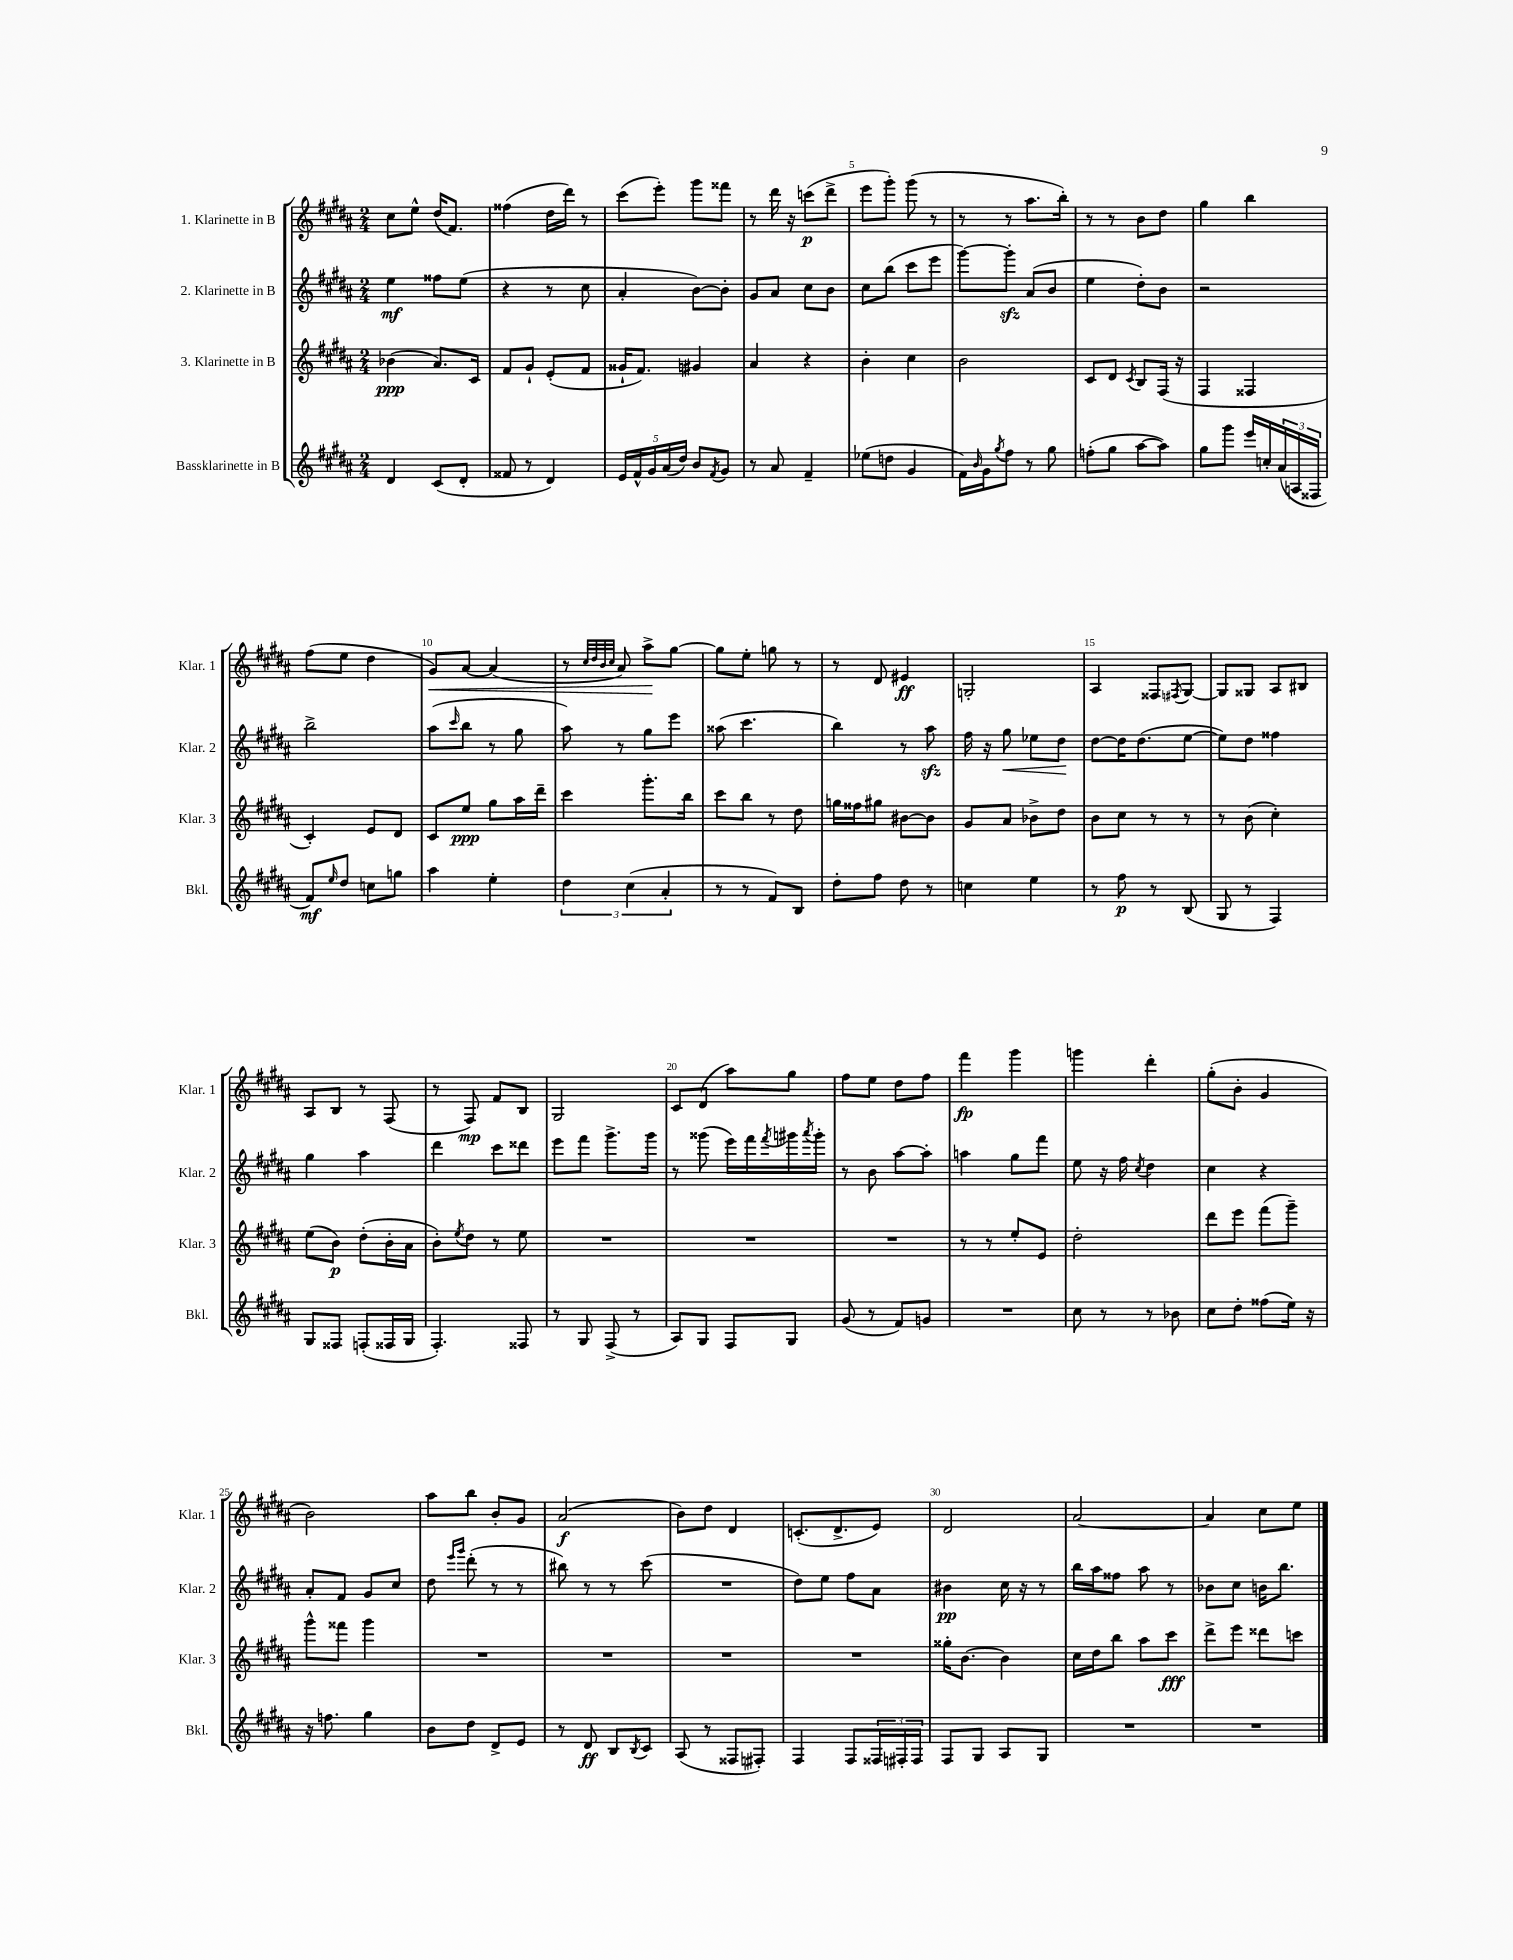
<<
\new StaffGroup <<
\new Staff = "s0" \with { instrumentName = "1. Klarinette in B" shortInstrumentName = "Klar. 1" } {
    \clef treble \key b \major \numericTimeSignature \time 2/4
    cis''8 e''8-^ dis''16( fis'8.) |
    fisis''4( dis''16 dis'''16) r8 |
    cis'''8( e'''8-.) gis'''8 fisis'''8 |
    r8 dis'''16 r16 c'''8\p( dis'''8-> |
    e'''8 gis'''8-.) gis'''8( r8 |
    r8 r8 ais''8. b''16-.) |
    r8 r8 b'8 dis''8 |
    gis''4 b''4 |
    fis''8( e''8 dis''4 |
    gis'8\<) ais'8~ ais'4( |
    r8 \grace { cis''32 dis''32 b'32 cis''32 } ais'8) ais''8->\! gis''8~ |
    gis''8 e''8-. g''8 r8 |
    r8 dis'8 eis'4\ff |
    g2-. |
    ais4 fisis8 \acciaccatura { fis8 } gis8~ |
    gis8 gisis8 ais8 bis8 |
    ais8 b8 r8 fis8( |
    r8 fis8\mp) fis'8 b8 |
    gis2 |
    cis'8 dis'8( ais''8) gis''8 |
    fis''8 e''8 dis''8 fis''8 |
    fis'''4\fp gis'''4 |
    g'''4 dis'''4-. |
    gis''8-.( b'8-. gis'4 |
    b'2) |
    ais''8 b''8 b'8-. gis'8 |
    ais'2\f( |
    b'8) dis''8 dis'4 |
    c'8.-.( dis'8.-> e'8) |
    dis'2 |
    ais'2~ |
    ais'4 cis''8 e''8 \bar "|." |
}
\new Staff = "s1" \with { instrumentName = "2. Klarinette in B" shortInstrumentName = "Klar. 2" } {
    \clef treble \key b \major \numericTimeSignature \time 2/4
    e''4\mf fisis''8 e''8( |
    r4 r8 cis''8 |
    ais'4-. b'8~) b'8-. |
    gis'8 ais'8 cis''8 b'8 |
    cis''8 b''8( cis'''8 e'''8 |
    gis'''8~) gis'''8-.\sfz ais'8( b'8 |
    e''4 dis''8-.) b'8 |
    r2 |
    b''2-> |
    ais''8( \grace { cis'''16 } b''8 r8 gis''8 |
    ais''8) r8 gis''8 e'''8 |
    aisis''8( cis'''4. |
    b''4) r8 ais''8\sfz |
    fis''16 r16 gis''8\< ees''8 dis''8\! |
    dis''8~ dis''16 dis''8.( e''8~ |
    e''8) dis''8 fisis''4 |
    gis''4 ais''4 |
    dis'''4 cis'''8 disis'''8 |
    e'''8 fis'''8 gis'''8.-> gis'''16 |
    r8 gisis'''8( e'''16) fis'''16 \acciaccatura { fis'''8 } gis'''16 \acciaccatura { ais'''8 } gis'''16-. |
    r8 b'8 ais''8~ ais''8-. |
    a''4 gis''8 fis'''8 |
    e''8 r16 fis''16 \acciaccatura { cis''8 } dis''4 |
    cis''4 r4 |
    ais'8-. fis'8 gis'8 cis''8 |
    dis''8 \grace { e'''16 gis'''16 } dis'''8-.( r8 r8 |
    bis''8) r8 r8 cis'''8( |
    R2 |
    dis''8) e''8 fis''8 ais'8 |
    bis'4\pp cis''16 r16 r8 |
    b''16 ais''16 fisis''8 ais''8 r8 |
    bes'8 cis''8 b'16 b''8. \bar "|." |
}
\new Staff = "s2" \with { instrumentName = "3. Klarinette in B" shortInstrumentName = "Klar. 3" } {
    \clef treble \key b \major \numericTimeSignature \time 2/4
    bes'4\ppp( ais'8.) cis'16 |
    fis'8 gis'8-! e'8-.( fis'8 |
    gisis'16-! fis'8.) gis'4 |
    ais'4 r4 |
    b'4-. cis''4 |
    b'2 |
    cis'8 dis'8 \acciaccatura { cis'8 } b8 fis16( r16 |
    fis4 fisis4 |
    cis'4-.) e'8 dis'8 |
    cis'8 e''8\ppp gis''8 ais''16 dis'''16-- |
    cis'''4 gis'''8.-. b''16 |
    cis'''8 b''8 r8 dis''8 |
    g''16 fisis''16 gis''8 bis'8~ bis'8 |
    gis'8 ais'8 bes'8-> dis''8 |
    b'8 cis''8 r8 r8 |
    r8 b'8( cis''4-.) |
    e''8( b'8\p) dis''8-.( b'16-. ais'16 |
    b'8-.) \acciaccatura { e''8 } dis''8 r8 e''8 |
    R2 |
    R2 |
    R2 |
    r8 r8 e''8-. e'8 |
    dis''2-. |
    dis'''8 e'''8 fis'''8( gis'''8--) |
    gis'''8-^ fisis'''8 gis'''4 |
    R2 |
    R2 |
    R2 |
    R2 |
    gisis''16-. b'8.~ b'4 |
    cis''16 dis''16 b''8 ais''8 cis'''8\fff |
    dis'''8-> e'''8 disis'''8 c'''8 \bar "|." |
}
\new Staff = "s3" \with { instrumentName = "Bassklarinette in B" shortInstrumentName = "Bkl." } {
    \clef treble \key b \major \numericTimeSignature \time 2/4
    dis'4 cis'8( dis'8-. |
    fisis'8 r8 dis'4) |
    \tuplet 5/4 { e'16 fis'16-^ gis'16 ais'16( dis''16) } b'8 \acciaccatura { fis'8 } gis'8 |
    r8 ais'8 fis'4-- |
    ees''8( d''8 gis'4 |
    fis'16) \grace { b'16 } gis'16 \acciaccatura { gis''8 } fis''8 r8 gis''8 |
    f''8-.( gis''8 ais''8~ ais''8) |
    gis''8 gis'''8 e'''16 c''16-. \tuplet 3/2 { ais'16( a16 fisis16 } |
    fis'8\mf) \grace { e''16 } dis''8 c''8 g''8 |
    ais''4 e''4-. |
    \tuplet 3/2 { dis''4 cis''4( ais'4-. } |
    r8 r8 fis'8) b8 |
    dis''8-. fis''8 dis''8 r8 |
    c''4 e''4 |
    r8 fis''8\p r8 b8( |
    gis8 r8 fis4) |
    gis8 fisis8 f8-.( fisis16 gis16 |
    fis4.-.) fisis8 |
    r8 gis8 fis8->( r8 |
    ais8) gis8 fis8 gis8 |
    gis'8( r8 fis'8) g'8 |
    R2 |
    cis''8 r8 r8 bes'8 |
    cis''8 dis''8-. fisis''8( e''16) r16 |
    r16 f''8. gis''4 |
    b'8 dis''8 dis'8-> e'8 |
    r8 dis'8\ff b8 \acciaccatura { b8 } cis'8 |
    ais8( r8 fisis8 fis8-.) |
    fis4 fis8 \tuplet 3/2 { fisis16 fis16-. fis16 } |
    fis8 gis8 ais8 gis8 |
    R2 |
    R2 \bar "|." |
}
>>
>>
\layout { \context { \Score \override BarNumber.break-visibility = ##(#f #t #t) barNumberVisibility = #(every-nth-bar-number-visible 5) } }
